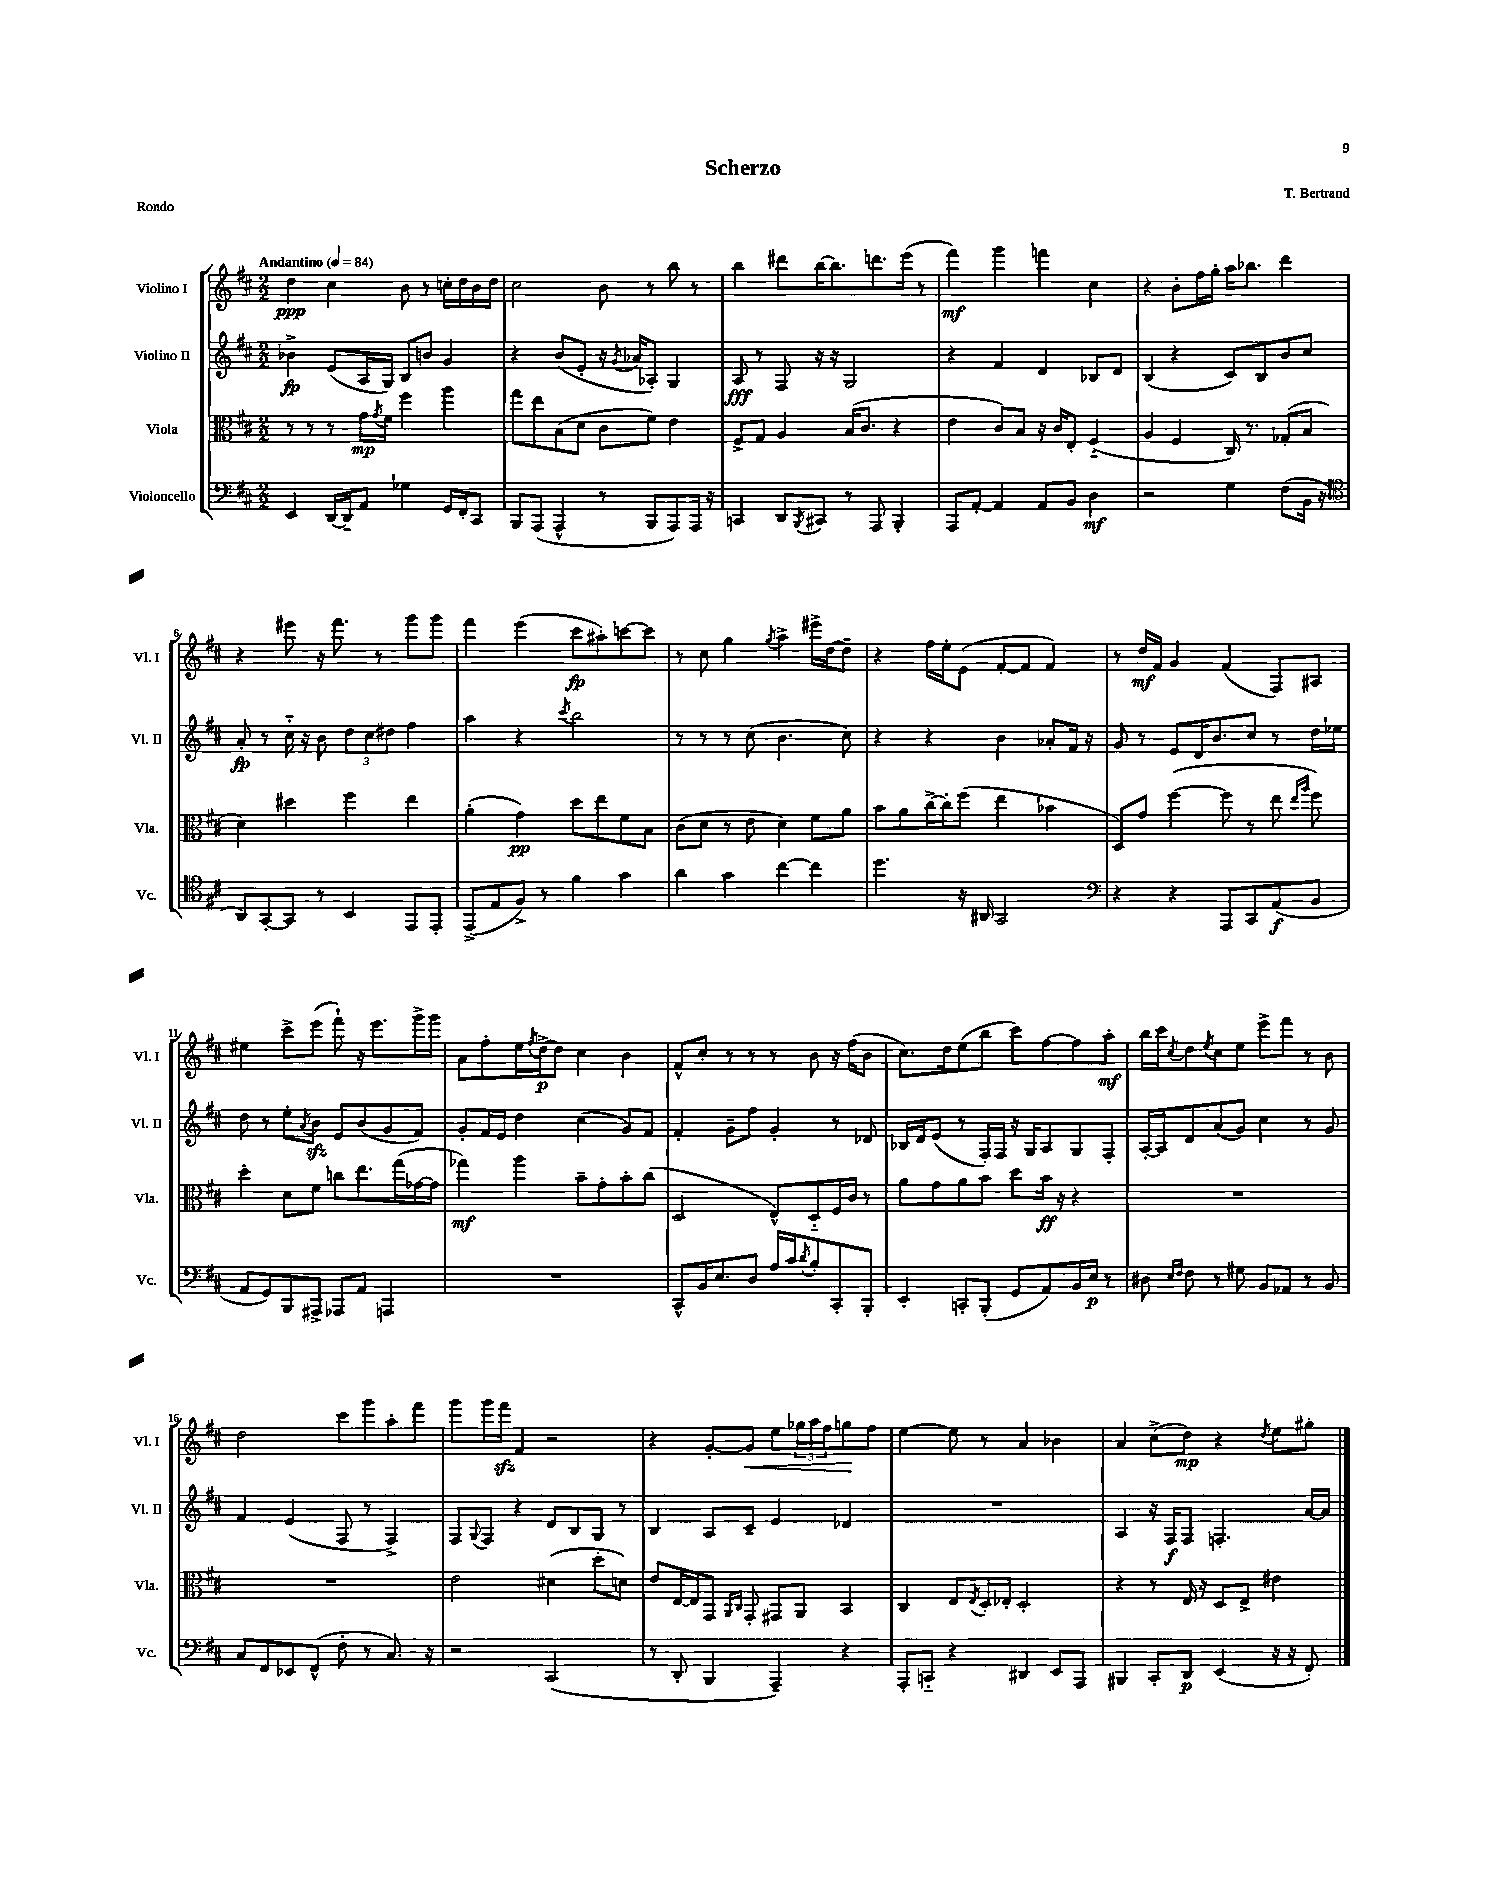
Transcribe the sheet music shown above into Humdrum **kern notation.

**kern	**kern	**kern	**kern
*staff4	*staff3	*staff2	*staff1
*clefF4	*clefC3	*clefG2	*clefG2
*k[f#c#]	*k[f#c#]	*k[f#c#]	*k[f#c#]
*M2/2	*M2/2	*M2/2	*M2/2
*MM84	*MM84	*MM84	*MM84
4EE	8r	4b-^	4dd
.	8r	.	.
[16DD	8r	(8e	4cc#
16DD~]	.	.	.
8AA	16g	16A	.
.	8qg	.	.
.	16f#	16G)	.
4G-	4ff#	8B	8b
.	.	8b	8r
16GG	4aa	4g	16cc'
16FF#'	.	.	16dd
8CC#	.	.	16b
.	.	.	16dd
=	=	=	=
8BBB	8gg	4r	2cc#
(8AAA	8ee	.	.
4AAA^^	(8B	(8b	.
.	8d	8e'	.
8r	8c#	16r	8b
.	.	8qg	.
.	.	16a-	.
8BBB	8f#)	8A-')	8r
8AAA)	4e	4G	8bb
16AAA	.	.	8r
16r	.	.	.
=	=	=	=
4CC	8F#^	8A	4bb
.	8G	8r	.
8DD	4A	8F#	8ddd#
8qBBB	.	.	.
8CC#	.	16r	[16bb
.	.	16r	8.bb]
8r	(16B	2G	.
.	8.c#	.	.
8AAA	.	.	8.ddd
4BBB'	4r	.	.
.	.	.	(16eee
.	.	.	8r
=	=	=	=
8AAA	4e	4r	4fff#)
[8AA'	.	.	.
4AA]	8c#)	4f#	4ggg
.	8B	.	.
8AA	16r	4d	4fff
.	16c#	.	.
8BB	8E'	.	.
4D	(4F#'~	8B-	4cc#
.	.	8d	.
=	=	=	=
2r	4A	(4B	4r
.	4F#	4r	8b'
.	.	.	16ff#
.	.	.	16gg'
4G	16C#)	8c#)	16aa
.	8.r	.	8.bb-
.	.	8B	.
(8F#	(8G-'	8b	4ddd
16BB	8B	8cc#	.
16r	.	.	.
=	=	=	=
*clefC4	*	*	*
8AA)	4d)	8a'	4r
[8GG'	.	8r	.
8GG]	4dd#	16cc#'~	8eee#
.	.	16r	.
8r	.	8b	16r
.	.	.	8.fff#
4BB	4ff#	12dd	.
.	.	12cc#	.
.	.	.	8r
.	.	12dd#	.
8EE	4ee	4ff#	8ggg
8EE'	.	.	8ggg
=	=	=	=
(8EE^	(4a'	4aa	4fff#
8E	.	.	.
8F#^)	4g)	4r	(4eee
8r	.	.	.
.	.	8qccc#	.
4f#	8dd	2bb	8ccc#
.	8ee	.	8aa#')
4g	8f#	.	[8ccc
.	8B	.	8ccc]
=	=	=	=
4a	(8c#	8r	8r
.	8d	8r	8cc#
4g	8r	8r	4gg
.	8e	(8cc#	.
.	.	.	8qgg
[4cc#	4d)	4.b	4aa^
4cc#]	8f#	.	16eee#^
.	.	.	[16dd
.	8a	8cc#)	8dd~]
=	=	=	=
4.dd	8b	4r	4r
.	8a	.	.
.	[16cc#^	4r	16ff#
.	16cc#']	.	16ee'
16r	(8ff#	.	(8e
16AA#	.	.	.
2GG	4ee	4b	[8f#'
.	.	.	8f#]
.	4b-	8a-'	4f#)
.	.	16f#	.
.	.	16r	.
=	=	=	=
*clefF4	*	*	*
4r	8D)	8g	8r
.	8g	8r	16dd
.	.	.	16f#
4r	([4ff#	8e	4g
.	.	16d	.
.	.	8.b	.
8AAA	8ff#]	.	(4f#
8CC#	8r	8cc#	.
(8AA	8ee	8r	8F#)
.	16qqee	.	.
.	16qqaa	.	.
8BB	8ff#)	16dd	8A#
.	.	16ee-	.
=	=	=	=
8AA	4dd'	8dd	4ee#
8GG)	.	8r	.
8BBB	8d	8ee'	8ccc#^
.	.	8qa	.
8AAA#^	8f#	8b	(8eee
8AAA-	8cc	8e	8fff#`)
8AA	8.ee	(8b	16r
.	.	.	8.eee
4AAA	.	8g	.
.	(16gg	.	.
.	[16g-	8f#)	16ggg^
.	16g-]	.	16ggg
=	=	=	=
1r	4gg-)	8g'	8a
.	.	16f#	8ff#'
.	.	16e	.
.	4aa	4dd	16ee
.	.	.	8qff#
.	.	.	[16dd^
.	.	.	8dd]
.	8b~	(4cc#	4cc#
.	8g'	.	.
.	8b'	8g)	4b
.	(8cc#	8f#	.
=	=	=	=
8CC#^^	2D	4f#'	8f#^^
16BB	.	.	8cc#'
8.E	.	.	.
.	.	8g~	8r
8D	.	8ff#	8r
16A	8E^^)	4g'	8r
16c#	.	.	.
8qd	.	.	.
8B'	8D'~	.	8b
8CC#'	16F#	8r	16r
.	16c#	.	(16ff#
8BBB'	8r	8d-	8b
=	=	=	=
4EE'	8a	16B-	8.cc#)
.	.	16d	.
.	8g	(8e	.
.	.	.	16dd
8CC'	8a	8r	(8ee
(8BBB'	8b	16F#')	8bb
.	.	16F#	.
8GG	8dd	16r	8ccc#)
.	.	16G	.
8AA)	16b	8A	[8ff#
.	16r	.	.
16BB	4r	8G	8ff#]
16E	.	.	.
8r	.	8F#'	8aa'
=	=	=	=
8D#	1r	[16A'	16bb
.	.	16A]	16ccc#
16qqE	.	.	.
16qqF#	.	.	8qcc#
8F#	.	8d	8dd
.	.	.	8qee
8r	.	(8a	8cc#
8G#	.	8g)	8ee
8BB	.	4cc#	8eee^
8AA-	.	.	8fff#
8r	.	8r	8r
8BB	.	8g	8b
=	=	=	=
8C#	1r	4f#	2dd
8FF#	.	.	.
8EE-	.	(4e	.
(8FF#^^	.	.	.
8F#'	.	8F#	8ccc#
8r	.	8r	8ggg
8.C#)	.	4F#^)	8aa'
.	.	.	8fff#
16r	.	.	.
=	=	=	=
2r	2e	8F#	8ggg
.	.	8qqG	.
.	.	8F#	16ggg
.	.	.	16fff#
.	.	4r	4f#
(2CC#	(4d#	8d	2r
.	.	8B	.
.	8dd'	8G	.
.	8d)	8r	.
=	=	=	=
8r	8e	4B	4r
8DD'	[16E	.	.
.	16E]	.	.
4BBB	8GG	8A	[8g'
.	16qqAA	.	.
.	16qqC#	.	.
.	8GG'	8c#~	8g]
4AAA~)	8GG#	4e	8ee
.	8AA	.	24gg-
.	.	.	24aa
.	.	.	24ff#
4r	4BB	4d-	8gg
.	.	.	8ff#
=	=	=	=
8AAA'	4C#	1r	[4ee
8CC'~	.	.	.
4r	8E	.	8ee]
.	8qE	.	.
.	16D'	.	8r
.	16E-'	.	.
4DD#	2D'	.	4a
8EE	.	.	4b-
8AAA	.	.	.
=	=	=	=
4BBB#	4r	4A	4a
8CC#'	8r	16r	(8cc#^
.	.	16F#	.
8DD	16E	8F#	8dd)
.	16r	.	.
(4EE	8D	4.F'	4r
.	8E^	.	.
.	.	.	8qdd
16r	4e#	.	8ee
16r	.	.	.
8FF#')	.	[16a	8gg#'
.	.	16a]	.
==	==	==	==
*-	*-	*-	*-
